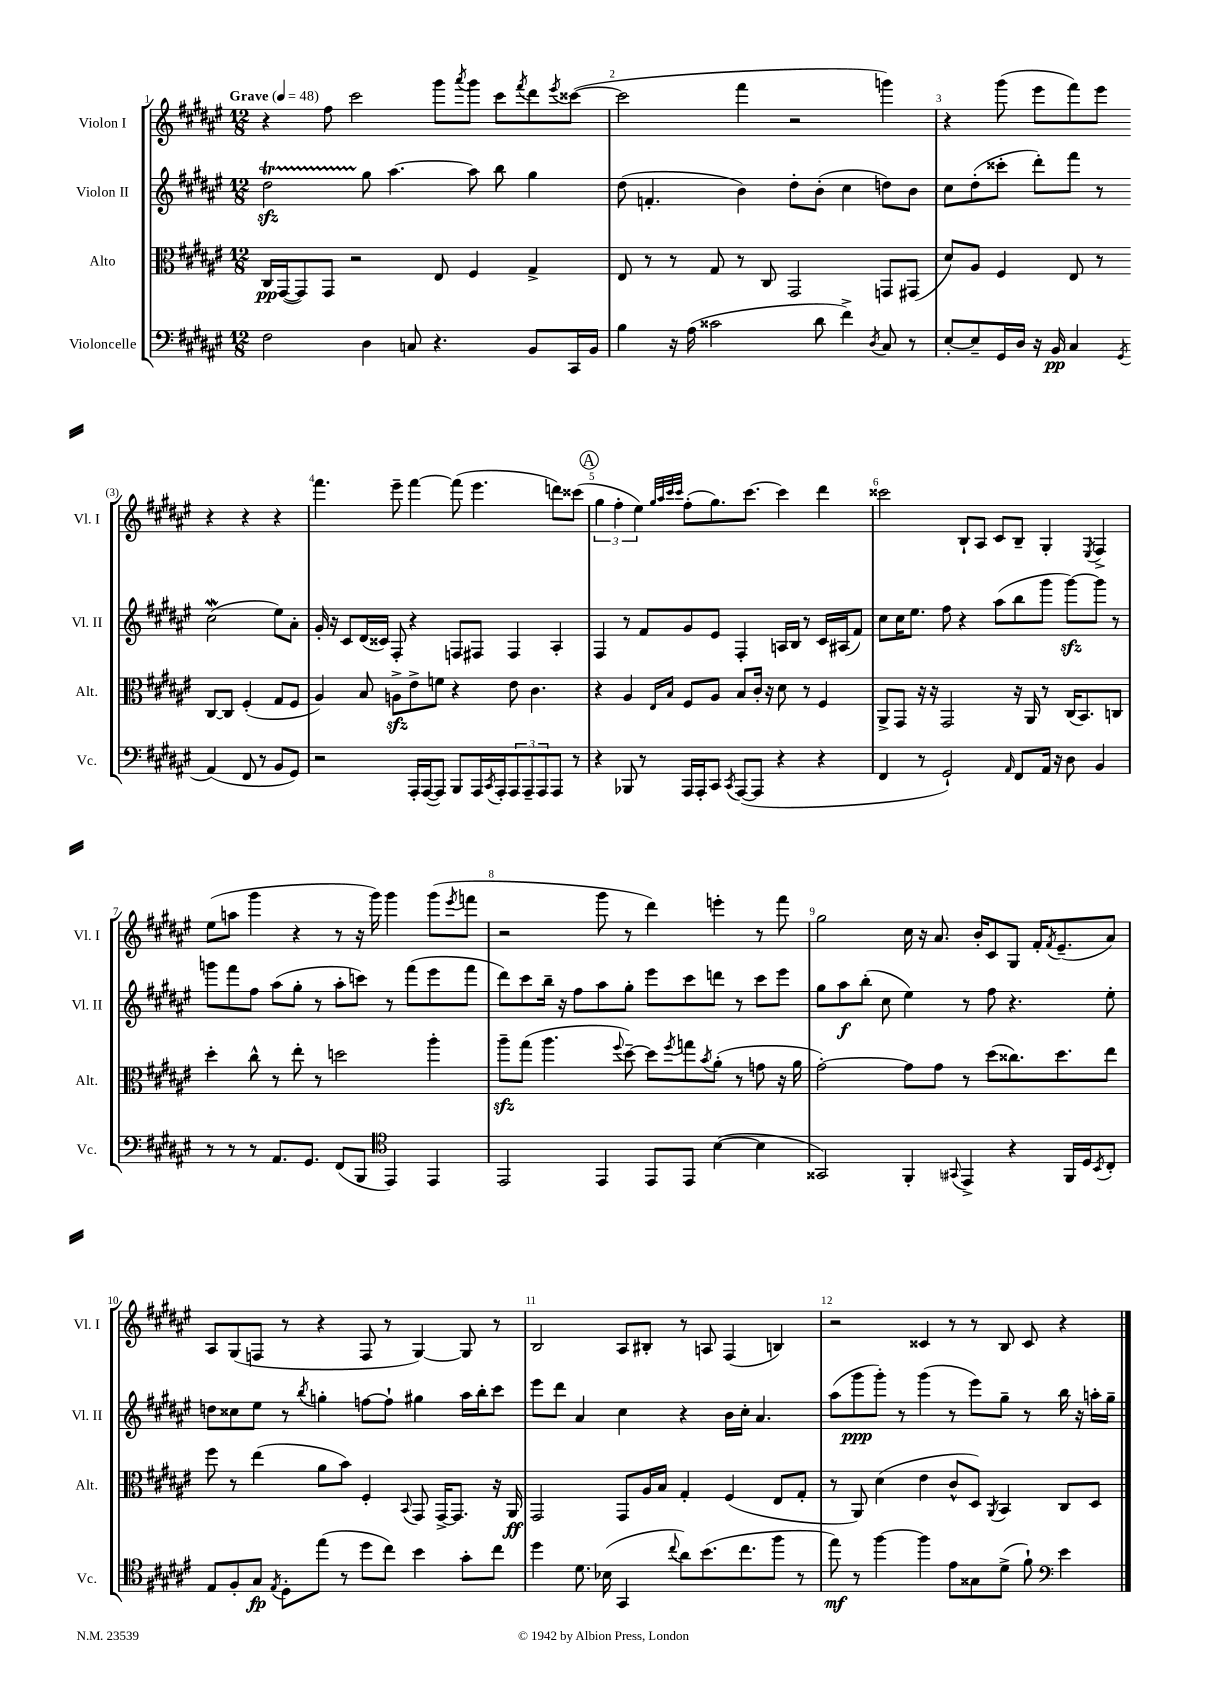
<<
\new StaffGroup <<
\new Staff = "s0" \with { instrumentName = "Violon I" shortInstrumentName = "Vl. I" } {
    \clef treble \key fis \major \numericTimeSignature \time 12/8 \tempo "Grave" 4 = 48
    r4 fis''8 cis'''2 gis'''8 \acciaccatura { ais'''8 } gis'''8 cis'''8 \acciaccatura { fis'''8 } dis'''8 \acciaccatura { eis'''8 } cisis'''8~( |
    cisis'''2 fis'''4 r2 g'''4) |
    r4 gis'''8( eis'''8 fis'''8) eis'''8 r4 r4 r4 |
    fis'''4. eis'''8-- fis'''4~ fis'''8( eis'''4. d'''8) cisis'''8( |
    \mark \markup { \circle "A" } \tuplet 3/2 { gis''4 fis''4-. eis''4) } \grace { gis''32 ais''32 cis'''32 cis'''32 } fis''8-.( gis''8.) cis'''8.~ cis'''4 dis'''4 |
    cisis'''2 b8-! ais8 cis'8 b8-- gis4-. \acciaccatura { eis8 } fis4-> |
    eis''8( a''8 gis'''4 r4 r8 r16 gis'''16) gis'''4 gis'''8( \acciaccatura { eis'''8 } f'''8 |
    r2 gis'''8 r8 dis'''4) e'''4-. r8 fis'''8 |
    gis''2 cis''16 r16 ais'8. b'16-. cis'8 gis8 fis'16-. \acciaccatura { fis'8 } eis'8.--( ais'8) |
    ais8 gis8( f8 r8 r4 f8 r8 gis4~) gis8 r8 |
    b2 ais8 bis8-. r8 a8 fis4( b4) |
    r2 cisis'4 r8 r8 b8 cisis'8 r4 \bar "|." |
}
\new Staff = "s1" \with { instrumentName = "Violon II" shortInstrumentName = "Vl. II" } {
    \clef treble \key fis \major \numericTimeSignature \time 12/8
    dis''2\startTrillSpan\sfz gis''8\stopTrillSpan ais''4.~ ais''8 b''8 gis''4 |
    dis''8( f'4.-. b'4) dis''8-. b'8-.( cis''4 d''8) b'8 |
    cis''8 dis''8-.( cisis'''8-. dis'''8-.) fis'''8 r8 cis''2\mordent( eis''8) ais'8-. |
    gis'16-. r16 cis'8 dis'16( cisis'16) fis8-. r4 f8 fis8 fis4 ais4-. |
    \mark \markup { \circle "A" } fis4 r8 fis'8 gis'8 eis'8 fis4-. a16 b16 r8 cis'16 ais16( fis'8) |
    cis''8 cis''16 eis''8. fis''8 r4 ais''8( b''8 gis'''8 gis'''8~\sfz) gis'''8 r8 |
    g'''8 fis'''8 fis''8 ais''8( gis''8-. r8 ais''8-. c'''8) r8 fis'''8( eis'''8 fis'''8 |
    dis'''8) cis'''8 b''16-- r16 fis''8 ais''8 gis''8-. eis'''8 cis'''8 d'''8 r8 cis'''8 eis'''8 |
    gis''8 ais''8\f b''8-.( cis''8 eis''4) r8 fis''8 r4. eis''8-. |
    d''8 cisis''8 eis''8 r8 \acciaccatura { b''8 } g''4-. f''8~ f''8-! gis''4 ais''16 b''16-. cis'''8 |
    eis'''8 dis'''8 ais'4 cis''4 r4 b'16 cis''16-. ais'4. |
    ais''8( gis'''8\ppp gis'''8-.) r8 gis'''4( r8 eis'''8) gis''8-- r8 b''16 r16 a''16-. gis''16-- \bar "|." |
}
\new Staff = "s2" \with { instrumentName = "Alto" shortInstrumentName = "Alt." } {
    \clef alto \key fis \major \numericTimeSignature \time 12/8
    cis16\pp gis,16~( gis,8) gis,8 r2 eis8 fis4 gis4-> |
    eis8 r8 r8 gis8 r8 cis8 gis,2 g,8 gis,8( |
    dis'8) ais8 fis4 eis8 r8 cis8~ cis8 fis4-.( gis8 fis8 |
    ais4) b8 a8->\sfz eis'8-> f'8 r4 eis'8 cis'4. |
    \mark \markup { \circle "A" } r4 ais4 \grace { eis16 b16 } fis8 ais8 b8 cis'16-. r16 dis'8 r8 fis4 |
    ais,8-> gis,8 r16 r16 gis,2 r16 ais,16 r8 cis16( b,8.) c8 |
    dis''4-. cis''8-^ r8 eis''8-. r8 d''2 ais''4-. |
    ais''8--\sfz gis''8( ais''4. \appoggiatura { fis''8 } dis''8~--) dis''8 \acciaccatura { fis''8 } g''8 \acciaccatura { b'8 } ais'8-.( r8 g'8 r16 ais'16 |
    gis'2~-.) gis'8 gis'8 r8 dis''8( cisis''8.) dis''8. eis''8 |
    fis''8 r8 eis''4( ais'8 b'8) fis4-. \appoggiatura { b,8 } gis,8 gis,16~-> gis,8. r16 ais,16\ff |
    gis,2 gis,8 ais16 b16 gis4-. fis4( eis8 gis8-. |
    r8 ais,8) dis'4( eis'4 cis'8-^ dis8) \acciaccatura { ais,8 } b,4 cis8 dis8 \bar "|." |
}
\new Staff = "s3" \with { instrumentName = "Violoncelle" shortInstrumentName = "Vc." } {
    \clef bass \key fis \major \numericTimeSignature \time 12/8
    fis2 dis4 c8 r4. b,8 cis,16 b,16 |
    b4 r16 ais16( cisis'2 dis'8 fis'4->) \acciaccatura { dis8 } cis8 r8 |
    eis8~-. eis8-- gis,16 dis16 r16 b,16\pp cis4 \acciaccatura { gis,8 } ais,4( fis,8 r8 b,8 gis,8) |
    r2 ais,,16-. ais,,16~( ais,,8) b,,8 ais,,16 \acciaccatura { cis,8 } ais,,16-. \tuplet 3/2 { ais,,8 ais,,8-- ais,,8 } ais,,8 r8 |
    \mark \markup { \circle "A" } r4 bes,,8 r8 ais,,16 ais,,16-. cis,8 \acciaccatura { cis,8 } ais,,8~( ais,,8 r4 r4 |
    fis,4 r8 gis,2-!) \grace { ais,16 } fis,8 ais,16 r16 dis8 b,4 |
    r8 r8 r8 ais,8. gis,8. fis,8( b,,8 \clef tenor eis,4) eis,4 |
    eis,2 eis,4 eis,8 eis,8 b4~( b4 |
    gisis,2) fis,4-. \appoggiatura { gis,8 } eis,4-> r4 fis,16 dis16 \acciaccatura { b,8 } cis8-. |
    eis8 fis8-. gis8\fp \acciaccatura { eis8 } dis8-. eis''8( r8 dis''8 cis''8) b'4 gis'8-. cis''8 |
    dis''4 dis'8. bes16( gis,4 \appoggiatura { cis''8 } ais'8) b'8.( cis''8. fis''8 r8 |
    eis''8\mf) r8 fis''4~ fis''4 eis'8 gisis8 dis'8->( fis'8-!) \clef bass eis'4 \bar "|." |
}
>>
>>
\layout { \context { \Score \override BarNumber.break-visibility = ##(#f #t #t) barNumberVisibility = #all-bar-numbers-visible } }
